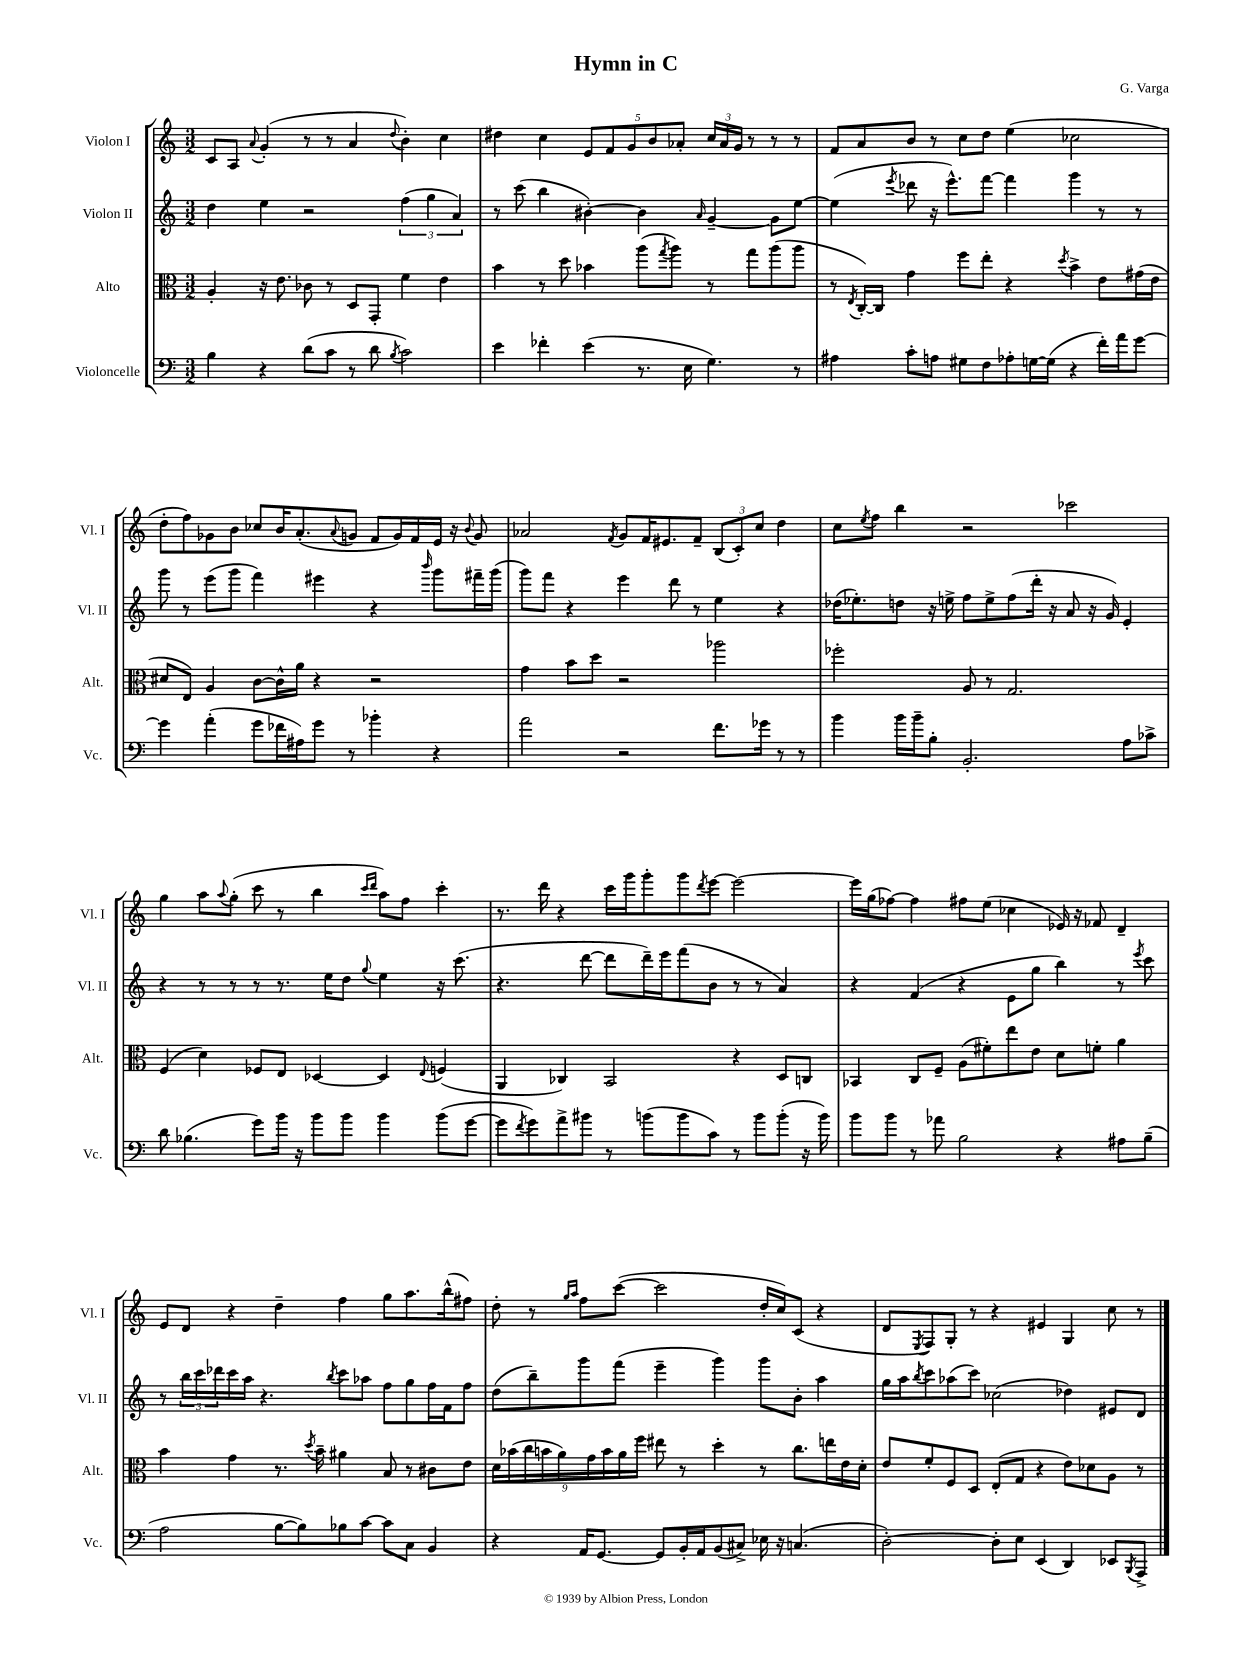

**kern	**kern	**kern	**kern
*part4	*part3	*part2	*part1
*staff4	*staff3	*staff2	*staff1
*I"Violoncelle	*I"Alto	*I"Violon II	*I"Violon I
*I'Vc.	*I'Alt.	*I'Vl. II	*I'Vl. I
*clefF4	*clefC3	*clefG2	*clefG2
*k[]	*k[]	*k[]	*k[]
*M3/2	*M3/2	*M3/2	*M3/2
=1	=1	=1	=1
4B\	4A'/	4dd\	8c/L
.	.	.	8A/J
.	.	.	8qqa/
4r	16r	4ee\	(4g'/
.	8.e\	.	.
(8d\L	8c-X\	2r	8r
8c\J	8r	.	8r
8r	8D/L	.	4a/
8d\	8GG'/J	.	.
8qB/	.	.	8qqdd/
2c\)	4f\	(6ff\	4b'\)
.	.	6gg\	.
.	4e\	.	4cc\
.	.	6a/)	.
=2	=2	=2	=2
4e\	4b\	8r	4dd#X\
.	.	(8ccc\	.
4f-X'\	8r	4bb\	4cc\
.	8dd\	.	.
(4e\	4b-X\	[4b#X'\)	10e/L
.	.	.	10f/
.	.	.	10g/
8.r	(8aa\L	4b#\]	.
.	.	.	10b/
.	8qgg/	.	.
.	8aa\J)	.	.
.	.	.	10a-X'/J
16E\	.	.	.
.	.	16qqa/	.
4.G\)	8r	[4g~/	24cc/LL
.	.	.	24a-/
.	.	.	24g/JJ
.	8gg\L	.	8r
.	(8aa\	8g\L]	8r
8r	8aa\J	[8ee\J	8r
=3	=3	=3	=3
4A#X\	8r	(4ee\]	8f/L
.	8qE/	.	.
.	[16C'/LL)	.	8a/
.	16C/JJ]	.	.
.	.	8qeee/	.
8c'\L	4g\	8ddd-X\	8b/J
8An\J	.	16r	8r
.	.	8.eee^^\L)	.
8G#X\L	8ff\L	.	8cc\L
8F\	8ee'\J	[8fff\J	8dd\J
8A-X'\	4r	4fff\]	(4ee\
[16Gn\L	.	.	.
(16G\JJ]	.	.	.
.	8qdd/	.	.
4r	4b^\	4ggg\	2cc-X\
16f'\LL)	8e\L	8r	.
16a\J	.	.	.
[8g\J	(16g#X\L	8r	.
.	16e\JJ	.	.
!!LO:LB:g=z
=4	=4	=4	=4
4g\]	8d#X/L	8ggg\	8dd'\L
.	8E/J)	8r	8ff\)
(4a'\	4A/	(8eee\L	8g-X\
.	.	8ggg\J	8b\J
8g\L	[8c\L	4fff\)	8cc-X/L
16f-X\L	16c^^\L]	.	16b/K
16A#X\J)	16a\JJ	.	(8.a'/
8g\J	4r	4eee#X\	.
.	.	.	8qqa/
8r	.	.	8gn/J
4b-X'\	2r	4r	8f/L
.	.	.	16g/L)
.	.	.	16f/
.	.	16qqbbb/	.
4r	.	8ggg\L	16e/JJ
.	.	.	16r
.	.	.	8qqb/
.	.	16fff#X~\L	8g/
.	.	(16ggg\JJ	.
=5	=5	=5	=5
2a\	4g\	8ggg\L)	2a-X/
.	.	8fff\J	.
.	8b\L	4r	.
.	8dd\J	.	.
.	.	.	8qf/
2r	2r	4eee\	8g/L
.	.	.	16f/K
.	.	.	8.e#X/
.	.	8ddd\	.
.	.	8r	8f~/J
8.f\L	2aa-X\	4ee\	(12B/L
.	.	.	12c'/)
.	.	.	12cc/J
16g-X\Jk	.	.	.
8r	.	4r	4dd\
8r	.	.	.
=6	=6	=6	=6
4b\	2ff-X'\	(16dd-X\KL	8cc\L
.	.	8.ee-X'\)	.
.	.	.	8qee/
.	.	.	8ff\J
16b\LL	.	8ddn\J	4bb\
16b~\J	.	.	.
8B'\J	.	16r	.
.	.	16een^\	.
2.BB'/	8A/	8ff\L	2r
.	8r	8ee^\	.
.	2.G/	(8ff\	.
.	.	16ddd'\Jk	.
.	.	16r	.
.	.	8a/	2ccc-X\
.	.	16r	.
.	.	16g/)	.
8A\L	.	4e'/	.
8c-X^\J	.	.	.
!!LO:LB:g=z
=7	=7	=7	=7
8d\	(4F/	4r	4gg\
(4.B-X\	.	.	.
.	4d\)	8r	8aa\L
.	.	.	8qqaa/
.	.	8r	(8gg'\J
8g\L)	8F-X/L	8r	8ccc\
16b\Jk	8E/J	8.r	8r
16r	.	.	.
8b\L	[4D-X/	.	4bb\
.	.	16ee\KL	.
8b\J	.	8dd\J	.
.	.	.	16qqccc/LL
.	.	8qqgg/	16qqddd/JJ
4b\	4D-/]	4ee\	8aa\L)
.	.	.	8ff\J
.	8qqE/	.	.
(8b\L	(4Fn/	16r	4ccc'\
.	.	(8.ccc\	.
[8g\J	.	.	.
=8	=8	=8	=8
8g\L]	4AA/	4.r	8.r
8qf/	.	.	.
8g\)	.	.	.
.	.	.	16ddd\
8a^\	4C-X/)	.	4r
8b#X\J	.	[8ddd\	.
8r	2BB/	8ddd\L]	16ccc\LL
.	.	.	16ggg\J
(8bn\L	.	16ddd~\L)	8ggg'\
.	.	16eee\J	.
8b\	.	(8fff\	8ggg\
.	.	.	8qddd/
8c\J)	.	8b\J	[8eee\J
8r	4r	8r	2eee\_
8b\L	.	8r	.
(8b'\J	8D/L	4a/)	.
16r	8Cn/J	.	.
16b\)	.	.	.
=9	=9	=9	=9
8b\L	4BB-X/	4r	16eee\LL]
.	.	.	(16gg\J
8b\J	.	.	[8ff-X\J)
8r	8C/L	(4f/	4ff-\]
8a-X\	8F~/J	.	.
2B\	(8A\L	4r	8ff#X\L
.	8f#X'\)	.	(8ee\J
.	8ee\	8e\L	4cc-X\
.	8e\J	8gg\J	.
4r	8d\L	4bb\)	16e-X/)
.	.	.	16r
.	8fn'\J	.	8f-X/
8A#X\L	4a\	8r	4d~/
.	.	8qeee/	.
(8B~\J	.	8ccc\	.
!!LO:LB:g=z
=10	=10	=10	=10
2A\	4b\	8r	8e/L
.	.	24bb\LL	8d/J
.	.	24ccc\	.
.	.	24ddd-X\	.
.	4g\	16ccc\	4r
.	.	16aa\JJ	.
.	.	4.r	.
[8B\L	8.r	.	4dd~\
8B\])	.	.	.
.	8qdd/	.	.
.	16b~\	.	.
.	.	8qbb/	.
8B-X\	4a#X\	8ccc\L	4ff\
[8c\J	.	8aa-X\J	.
8c\L]	8B/	8ff\L	8gg\L
8C\J	8r	8gg\	8.aa\
4BB/	8c#X\L	16ff\L	.
.	.	16f\J	(16bb^^\k
.	8e\J	8ff\J	8ff#X\J)
=11	=11	=11	=11
4r	18d\LL	(8dd\L	8dd'\
.	(18b-X\	.	.
.	18cc\	.	.
.	.	8bb~\)	8r
.	18bn\	.	.
.	18a\)	.	.
.	.	.	16qqgg/LL
.	.	.	16qqaa/JJ
16AA/KL	.	8ggg\	8ff\L
.	18g\	.	.
[8.GG/J	.	.	.
.	18b\	.	.
.	.	(8fff\J	([8ccc\J
.	18a\	.	.
.	18ff\JJ	.	.
8GG/L]	8ee#X\	4eee~\	2ccc\]
16BB'/L	8r	.	.
16AA/J	.	.	.
(8BB/	4dd'\	4ggg\)	.
8C#X^/J)	.	.	.
16E-X\	8r	8ggg\L	16dd'/LL
16r	.	.	16cc/J)
(4.Cn/	8.cc\L	8b'\J	(8c/J
.	.	4aa\	4r
.	16een\L	.	.
.	16e\	.	.
.	16d'\JJ	.	.
=12	=12	=12	=12
[2D'\)	8e/L	16gg\LL	8d/L
.	.	16aa\J	.
.	.	8qbb/	8qE/
.	8f'/	8ccc\	8F/)
.	8F/	(8aa-X\	8G'/J
.	8D/J	8ccc\J)	8r
8D'\L]	(8E'/L	(2cc-X\	4r
8E\J	8G/J	.	.
(4EE/	4r	.	4e#X/
4DD/)	8e\L)	4dd-X\)	4G/
.	8d-X\	.	.
8EE-X/L	8A\J	8e#X/L	8cc\
8qBBB/	.	.	.
8AAA^/J	8r	8d/J	8r
==	==	==	==
*-	*-	*-	*-
